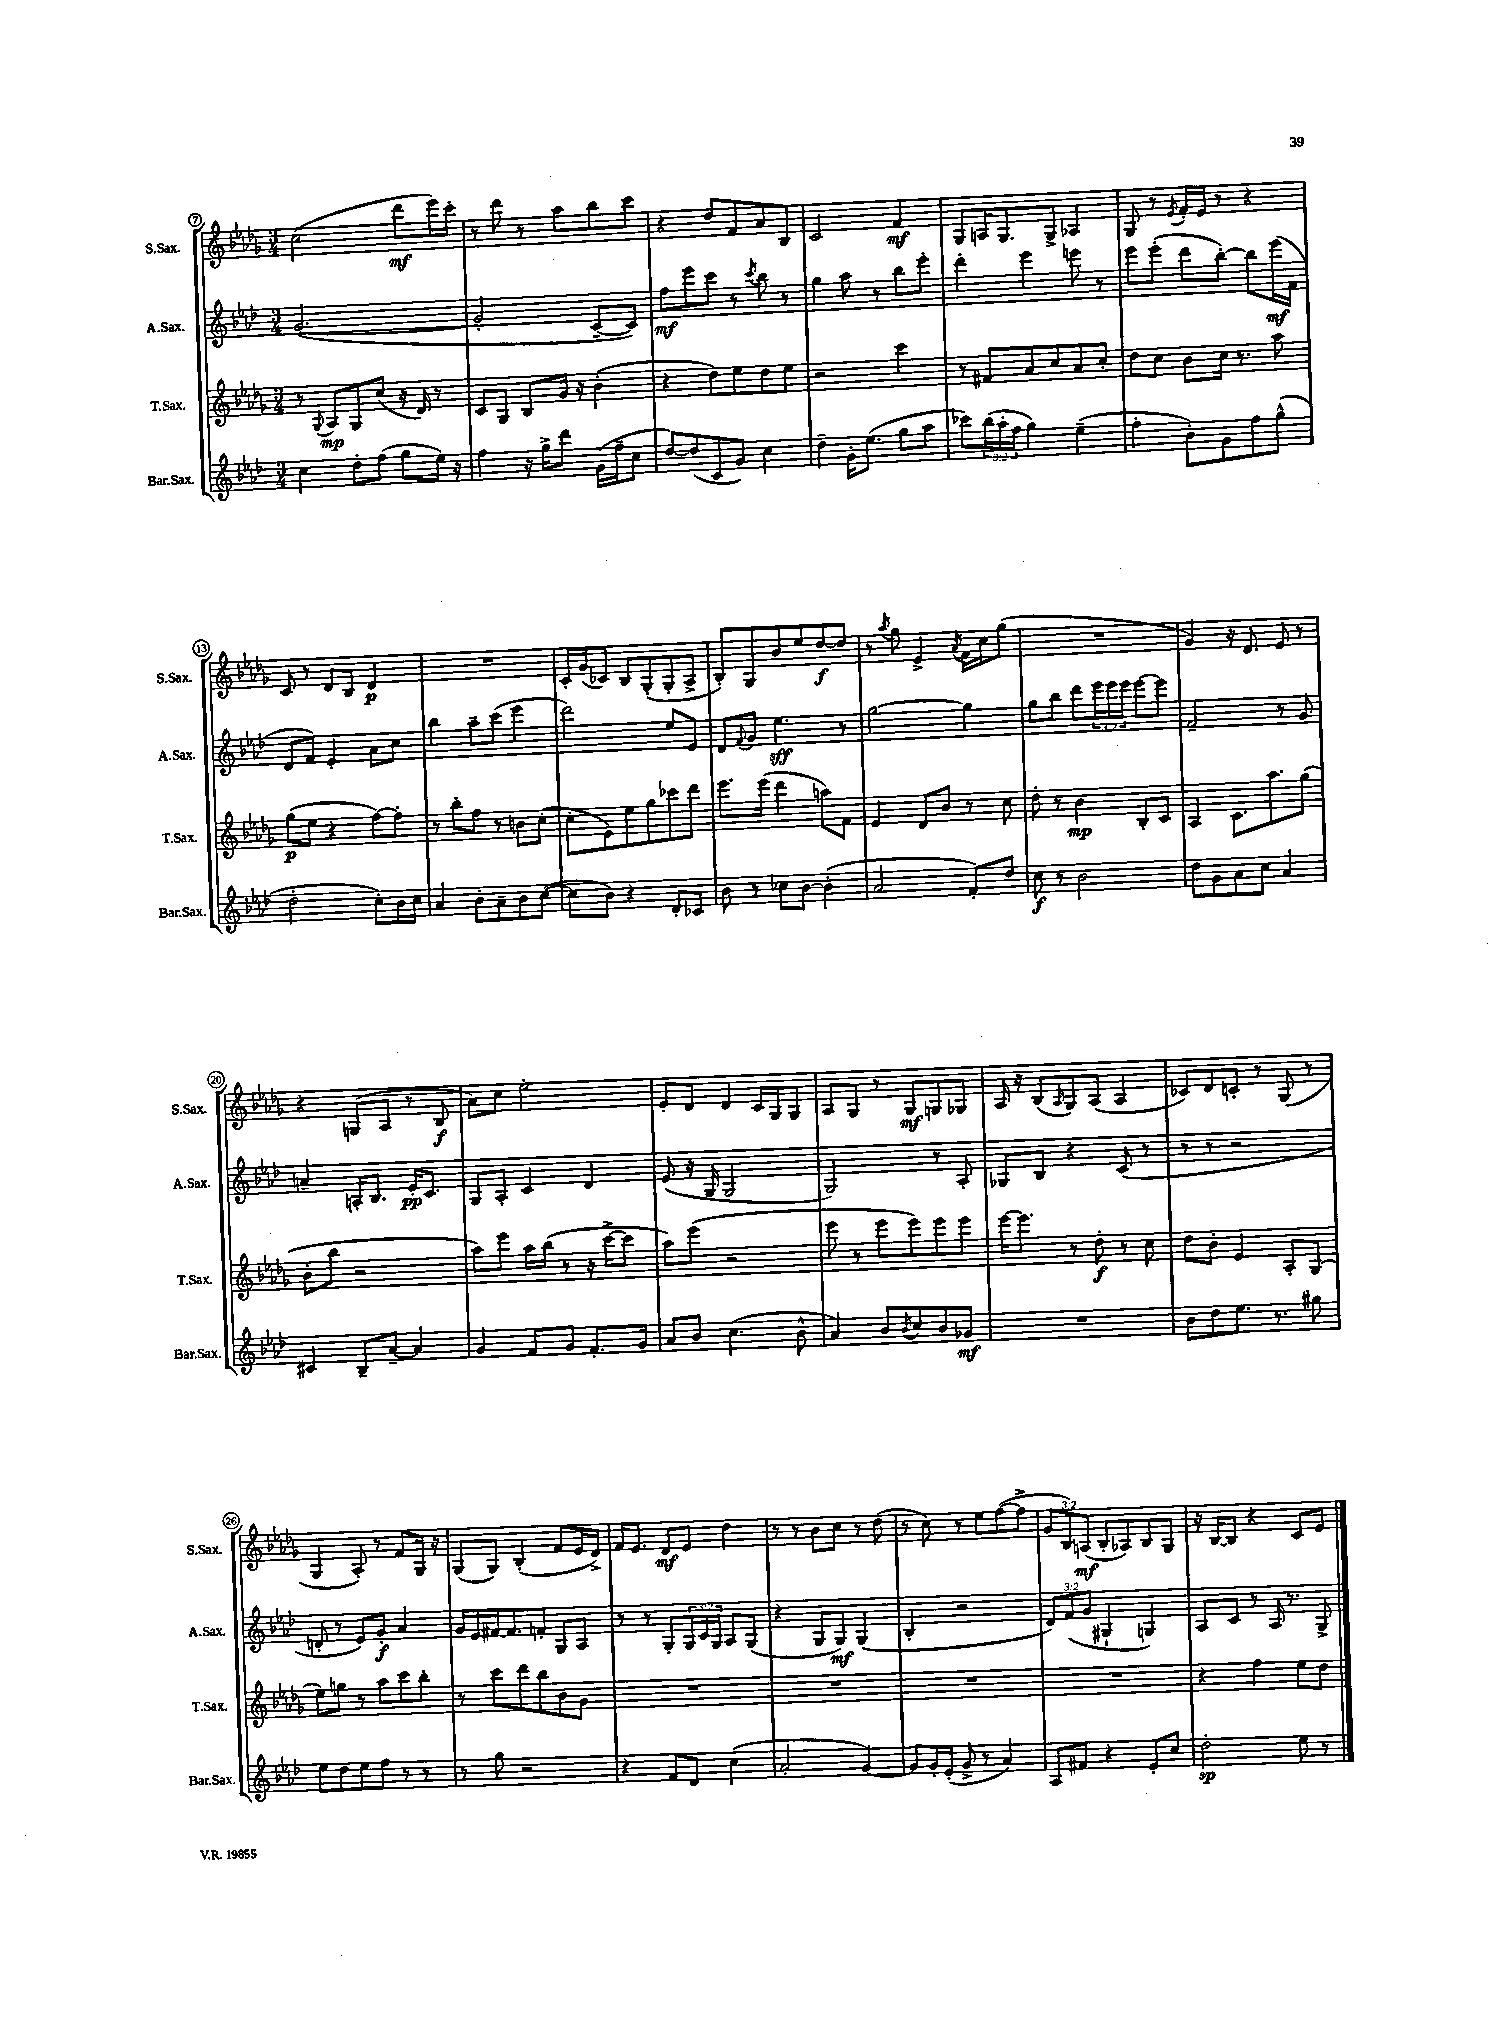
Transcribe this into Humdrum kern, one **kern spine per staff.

**kern	**dynam	**kern	**dynam	**kern	**dynam	**kern	**dynam
*part4	*part4	*part3	*part3	*part2	*part2	*part1	*part1
*staff4	*staff4	*staff3	*staff3	*staff2	*staff2	*staff1	*staff1
*I"Bar.Sax.	*	*I"T.Sax.	*	*I"A.Sax.	*	*I"S.Sax.	*
*I'Bar.Sax.	*	*I'T.Sax.	*	*I'A.Sax.	*	*I'S.Sax.	*
*clefG2	*	*clefG2	*	*clefG2	*	*clefG2	*
*k[b-e-a-d-]	*	*k[b-e-a-d-g-]	*	*k[b-e-a-d-]	*	*k[b-e-a-d-g-]	*
*M3/4	*	*M3/4	*	*M3/4	*	*M3/4	*
=7	=7	=7	=7	=7	=7	=7	=7
4cc\	.	8r	.	([2.g/	.	(2cc\	.
.	.	8qqG-/	.	.	.	.	.
.	.	8A-/L	mp	.	.	.	.
8dd-'\L	.	8G-/	.	.	.	.	.
(8ff\J	.	(8cc/J	.	.	.	.	.
8gg\L	.	16r	.	.	.	8ddd-\L	mf
.	.	16d-/)	.	.	.	.	.
16ee-\Jk)	.	8r	.	.	.	16eee-\L)	.
16r	.	.	.	.	.	16ccc'\JJ	.
=8	=8	=8	=8	=8	=8	=8	=8
4ff\	.	8c/L	.	2g'/]	.	8r	.
.	.	8G-/J	.	.	.	8ddd-\	.
16r	.	8B-/L	.	.	.	8r	.
16gg^\KL	.	.	.	.	.	.	.
8ddd-\J	.	16g-/Jk	.	.	.	8aa-\L	.
.	.	16r	.	.	.	.	.
(16g\LL	.	(4b-'\	.	[8c~/L	.	8bb-\	.
16ff~\J	.	.	.	.	.	.	.
8cc\J	.	.	.	8c/J])	.	8ccc\J	.
=9	=9	=9	=9	=9	=9	=9	=9
[8dd-/L)	.	4r	.	8ff\L	mf	4r	.
(8dd-/]	.	.	.	8eee-\	.	.	.
8c/	.	8dd-\L)	.	8ccc\J	.	8dd-/L	.
8g/J)	.	8ee-\	.	8r	.	8f/	.
.	.	.	.	8qccc/	.	.	.
4cc\	.	8dd-\	.	8bb-\	.	8a-/	.
.	.	8ee-\J	.	8r	.	8B-/J	.
=10	=10	=10	=10	=10	=10	=10	=10
4dd-~\	.	2r	.	4gg\	.	2c/	.
16g'\KL	.	.	.	8aa-\	.	.	.
(8.ee-\J	.	.	.	.	.	.	.
.	.	.	.	8r	.	.	.
8gg\L	.	4ccc\	.	8bb-\L	.	4f/	mf
8aa-\J	.	.	.	8eee-'\J	.	.	.
=11	=11	=11	=11	=11	=11	=11	=11
8ccc-X\L)	.	8r	.	4ddd-'\	.	8G-/L	.
(24bb-\L	.	8f#X/L	.	.	.	16An/K	.
24aa-'\	.	.	.	.	.	.	.
.	.	.	.	.	.	8.G-/	.
24ff\JJ	.	.	.	.	.	.	.
4gg\)	.	8a-/	.	4eee-\	.	.	.
.	.	8cc/	.	.	.	8G-^/J	.
(4ee-~\	.	8a-/	.	8eeen\	.	4A-X/	.
.	.	8cc'/J	.	8r	.	.	.
=12	=12	=12	=12	=12	=12	=12	=12
4ff'\	.	8dd-\L	.	8eee-\L	.	8G-/	.
.	.	8cc\J	.	(8eee-'\J	.	8r	.
.	.	.	.	.	.	8qe-/	.
8b-'\L)	.	8b-\L	.	8ddd-\L	.	16f'/LL	.
.	.	.	.	.	.	16e-/JJ	.
8g\	.	16cc\Jk	.	[8bb-'\J)	.	8r	.
.	.	8.r	.	.	.	.	.
8ff\	.	.	.	8bb-\L]	.	4r	.
(8gg^^\J	.	8aa-\	.	(16eee-\L	mf	.	.
.	.	.	.	16f\JJ	.	.	.
!!LO:LB:g=z
=13	=13	=13	=13	=13	=13	=13	=13
2dd-'\	.	(8gg-\L	p	8d-/L	.	8c/	.
.	.	8ee-\J	.	8f/J)	.	8r	.
.	.	4r	.	4e-'/	.	8d-/L	.
.	.	.	.	.	.	8B-/J	.
8cc'\L)	.	[8ff\L)	.	8a-\L	.	4d-/	p
16b-\L	.	8ff'\J]	.	8cc\J	.	.	.
16cc\JJ	.	.	.	.	.	.	.
=14	=14	=14	=14	=14	=14	=14	=14
4a-/	.	8r	.	4bb-\	.	2.r	.
.	.	8bb-'\L	.	.	.	.	.
8b-'\L	.	8ff\J	.	8aa-~\L	.	.	.
8a-~\	.	8r	.	(8ccc\J	.	.	.
8b-\	.	8bn\L	.	4eee-\	.	.	.
([8cc\J	.	(8cc'\J	.	.	.	.	.
=15	=15	=15	=15	=15	=15	=15	=15
8cc\L]	.	8cc'\L	.	2ddd-\)	.	16c'/LL	.
.	.	.	.	.	.	(16g-/J	.
8b-\J)	.	8e-\)	.	.	.	8c-X/J)	.
4r	.	8ee-\	.	.	.	8B-/L	.
.	.	8gg-\	.	.	.	(8G-'/	.
8d-'/L	.	8ccc-X\	.	8ee-/L	.	8G-'/	.
8c-X/J	.	8ddd-\J	.	8e-/J	.	8A-^/J	.
=16	=16	=16	=16	=16	=16	=16	=16
8b-\	.	8.eee-\L	.	8d-/L	.	8B-'/L)	.
.	.	.	.	8qqf/	.	.	.
8r	.	.	.	8g/J	.	8G-/	.
.	.	(16eee-\Jk	.	.	.	.	.
8cc-X\L	.	4ddd-\	.	4.ee-\	sff	8b-/	.
[8b-\J	.	.	.	.	.	8ee-/	.
(4b-'\]	.	8aan\L)	.	.	.	[8dd-/	f
.	.	8f\J	.	8r	.	8dd-/J]	.
=17	=17	=17	=17	=17	=17	=17	=17
2a-/	.	4e-/	.	[2gg\	.	8r	.
.	.	.	.	.	.	8qaa-/	.
.	.	.	.	.	.	8gg-\	.
.	.	8d-/L	.	.	.	4e-^/	.
.	.	8b-/J	.	.	.	.	.
.	.	.	.	.	.	8qa-/	.
8f'/L)	.	8r	.	4gg\]	.	16f\LL	.
.	.	.	.	.	.	16cc\J	.
8dd-/J	.	8cc\	.	.	.	(8gg-\J	.
=18	=18	=18	=18	=18	=18	=18	=18
8cc\	f	8dd-'\	.	8gg\L	.	2.r	.
8r	.	8r	.	8bb-\J	.	.	.
2b-\	.	4b-\	mp	8ddd-\L	.	.	.
.	.	.	.	24eee-\L	.	.	.
.	.	.	.	24eee-\	.	.	.
.	.	.	.	24eee-\JJ	.	.	.
.	.	8B-'/L	.	[8eee-\L	.	.	.
.	.	8c/J	.	8eee-\J]	.	.	.
=19	=19	=19	=19	=19	=19	=19	=19
8dd-\L	.	4A-/	.	2f~/	.	4g-/)	.
8g\	.	.	.	.	.	.	.
8a-\	.	8.c\L	.	.	.	16r	.
.	.	.	.	.	.	8.d-/	.
8cc\J	.	.	.	.	.	.	.
.	.	8.aa-\	.	.	.	.	.
4a-/	.	.	.	8r	.	8e-/	.
.	.	(8gg-\J	.	8g/	.	8r	.
!!LO:LB:g=z
=20	=20	=20	=20	=20	=20	=20	=20
4c#X/	.	8b-'\L	.	4an~/	.	4r	.
.	.	8bb-\J	.	.	.	.	.
8B-~/L	.	2r	.	16An'/KL	.	(8Gn/L	.
.	.	.	.	8.B-/J	.	.	.
[8a-~/J	.	.	.	.	.	8A-/J	.
4a-/]	.	.	.	16e-'/KL	pp	8r	.
.	.	.	.	8.c/J	.	.	.
.	.	.	.	.	.	8B-/	f
=21	=21	=21	=21	=21	=21	=21	=21
4g/	.	8aa-\L)	.	8G/L	.	8a-\L)	.
.	.	8eee-\J	.	8A-'/J	.	8cc\J	.
8f/L	.	16aa-\LL	.	4c/	.	2ee-'\	.
.	.	(16bb-\JJ	.	.	.	.	.
8g/J	.	8r	.	.	.	.	.
8.f'/L	.	16r	.	4d-/	.	.	.
.	.	[16ccc^\KL	.	.	.	.	.
.	.	8ccc\J]	.	.	.	.	.
16g/Jk	.	.	.	.	.	.	.
=22	=22	=22	=22	=22	=22	=22	=22
8a-/L	.	8aa-\L)	.	(8e-/	.	8e-'/L	.
8b-/J	.	(8eee-\J	.	16r	.	8d-/J	.
.	.	.	.	16G/	.	.	.
(4.cc\	.	2r	.	2G/	.	4d-/	.
.	.	.	.	.	.	16c/LL	.
.	.	.	.	.	.	16G-/J	.
8b-^^\	.	.	.	.	.	8G-/J	.
=23	=23	=23	=23	=23	=23	=23	=23
4a-/)	.	8eee-\	.	2G/)	.	8A-/L	.
.	.	8r	.	.	.	8G-/J	.
8b-/L	.	8eee-\L	.	.	.	8r	.
8qb-/	.	.	.	.	.	.	.
8cc/	.	8eee-\)	.	.	.	8G-/L	mf
8b-/	.	8eee-\	.	8r	.	8Gn/	.
8g-X/J	mf	8eee-\J	.	8A-'/	.	8G-X/J	.
=24	=24	=24	=24	=24	=24	=24	=24
2.r	.	[16eee-\KL	.	8G-X/L	.	16A-/	.
.	.	8.eee-\J]	.	.	.	16r	.
.	.	.	.	8B-/J	.	(8B-/L	.
.	.	.	.	.	.	16qqA-/	.
.	.	8r	.	4r	.	8G-/)	.
.	.	8dd-'\	f	.	.	(8A-/J	.
.	.	8r	.	(8c/	.	4A-/	.
.	.	8cc\	.	8r	.	.	.
=25	=25	=25	=25	=25	=25	=25	=25
8b-\L	.	8dd-\L	.	8r	.	8c-X/L)	.
8dd-\	.	8b-'\J	.	8r	.	8d-/	.
8.ee-\J	.	4e-/	.	2r	.	8cn'/J	.
.	.	.	.	.	.	8r	.
8.r	.	.	.	.	.	.	.
.	.	8A-'/L	.	.	.	(8G-/	.
8gg#X\	.	(8G-/J	.	.	.	8r	.
!!LO:LB:g=z
=26	=26	=26	=26	=26	=26	=26	=26
8ee-\L	.	8ee-\L)	.	8dn'/	.	4G-/	.
8dd-\	.	8ggn\J	.	8r	.	.	.
8ee-\	.	8r	.	8e-/L)	.	8A-'/)	.
8ff\J	.	8aa-\L	.	8g'/J	f	8r	.
8r	.	8ccc\	.	4a-/	.	8f/L	.
8r	.	8bb-'\J	.	.	.	16G-/Jk	.
.	.	.	.	.	.	16r	.
=27	=27	=27	=27	=27	=27	=27	=27
8r	.	8r	.	16g/LL	.	(8G-/L	.
.	.	.	.	16e-/	.	.	.
8gg\	.	8ccc\L	.	[16f#X/J	.	8G-/J)	.
.	.	.	.	8.f#/]	.	.	.
2r	.	8ddd-\	.	.	.	(4B-'/	.
.	.	8bb-\	.	8fn'/J	.	.	.
.	.	8b-\	.	8G/L	.	8f/L	.
.	.	8g-\J	.	8A-/J	.	16e-/L	.
.	.	.	.	.	.	16d-^/JJ)	.
=28	=28	=28	=28	=28	=28	=28	=28
4r	.	2.r	.	8r	.	16f/KL	.
.	.	.	.	.	.	8.e-/J	.
.	.	.	.	8r	.	.	.
8f/L	.	.	.	8G'/L	.	8d-/L	mf
8d-/J	.	.	.	24G/L	.	8e-/J	.
.	.	.	.	24c/	.	.	.
.	.	.	.	24G/JJ	.	.	.
(4cc\	.	.	.	8A-/L	.	4dd-\	.
.	.	.	.	(8G/J	.	.	.
=29	=29	=29	=29	=29	=29	=29	=29
2a-'/	.	2.r	.	4r	.	8r	.
.	.	.	.	.	.	8r	.
.	.	.	.	8G/L	.	8b-\L	.
.	.	.	.	8G/J)	mf	8cc\J	.
[4g/)	.	.	.	(4G/	.	8r	.
.	.	.	.	.	.	(8dd-\	.
=30	=30	=30	=30	=30	=30	=30	=30
8g/L]	.	2.r	.	4B-'/	.	8r	.
16g'/L	.	.	.	.	.	8cc\)	.
(16e-'/JJ	.	.	.	.	.	.	.
8g^/	.	.	.	2r	.	8r	.
8r	.	.	.	.	.	8ee-\L	.
4a-/)	.	.	.	.	.	([8ff\	.
.	.	.	.	.	.	8ff^\J]	.
=31	=31	=31	=31	=31	=31	=31	=31
8A-/L	.	2.r	.	12d-/L)	.	12g-/L	.
.	.	.	.	(12f/	.	12B-/)	.
8f#X/J	.	.	.	.	.	.	.
.	.	.	.	12g/J	.	(12An/J	mf
4r	.	.	.	4G#X`/	.	8B-'/L	.
.	.	.	.	.	.	8A-X/)	.
8e-'/L	.	.	.	4Gn/)	.	8B-/	.
8cc/J	.	.	.	.	.	8G-/J	.
=32	=32	=32	=32	=32	=32	=32	=32
2dd-'\	sp	4r	.	8A-/L	.	16r	.
.	.	.	.	.	.	[16B-/KL	.
.	.	.	.	8c/J	.	8B-/J]	.
.	.	4ff\	.	8r	.	4r	.
.	.	.	.	16A-/	.	.	.
.	.	.	.	8.r	.	.	.
8ee-\	.	8ee-\L	.	.	.	8c/L	.
8r	.	8dd-\J	.	8G^/	.	8e-/J	.
==	==	==	==	==	==	==	==
*-	*-	*-	*-	*-	*-	*-	*-
